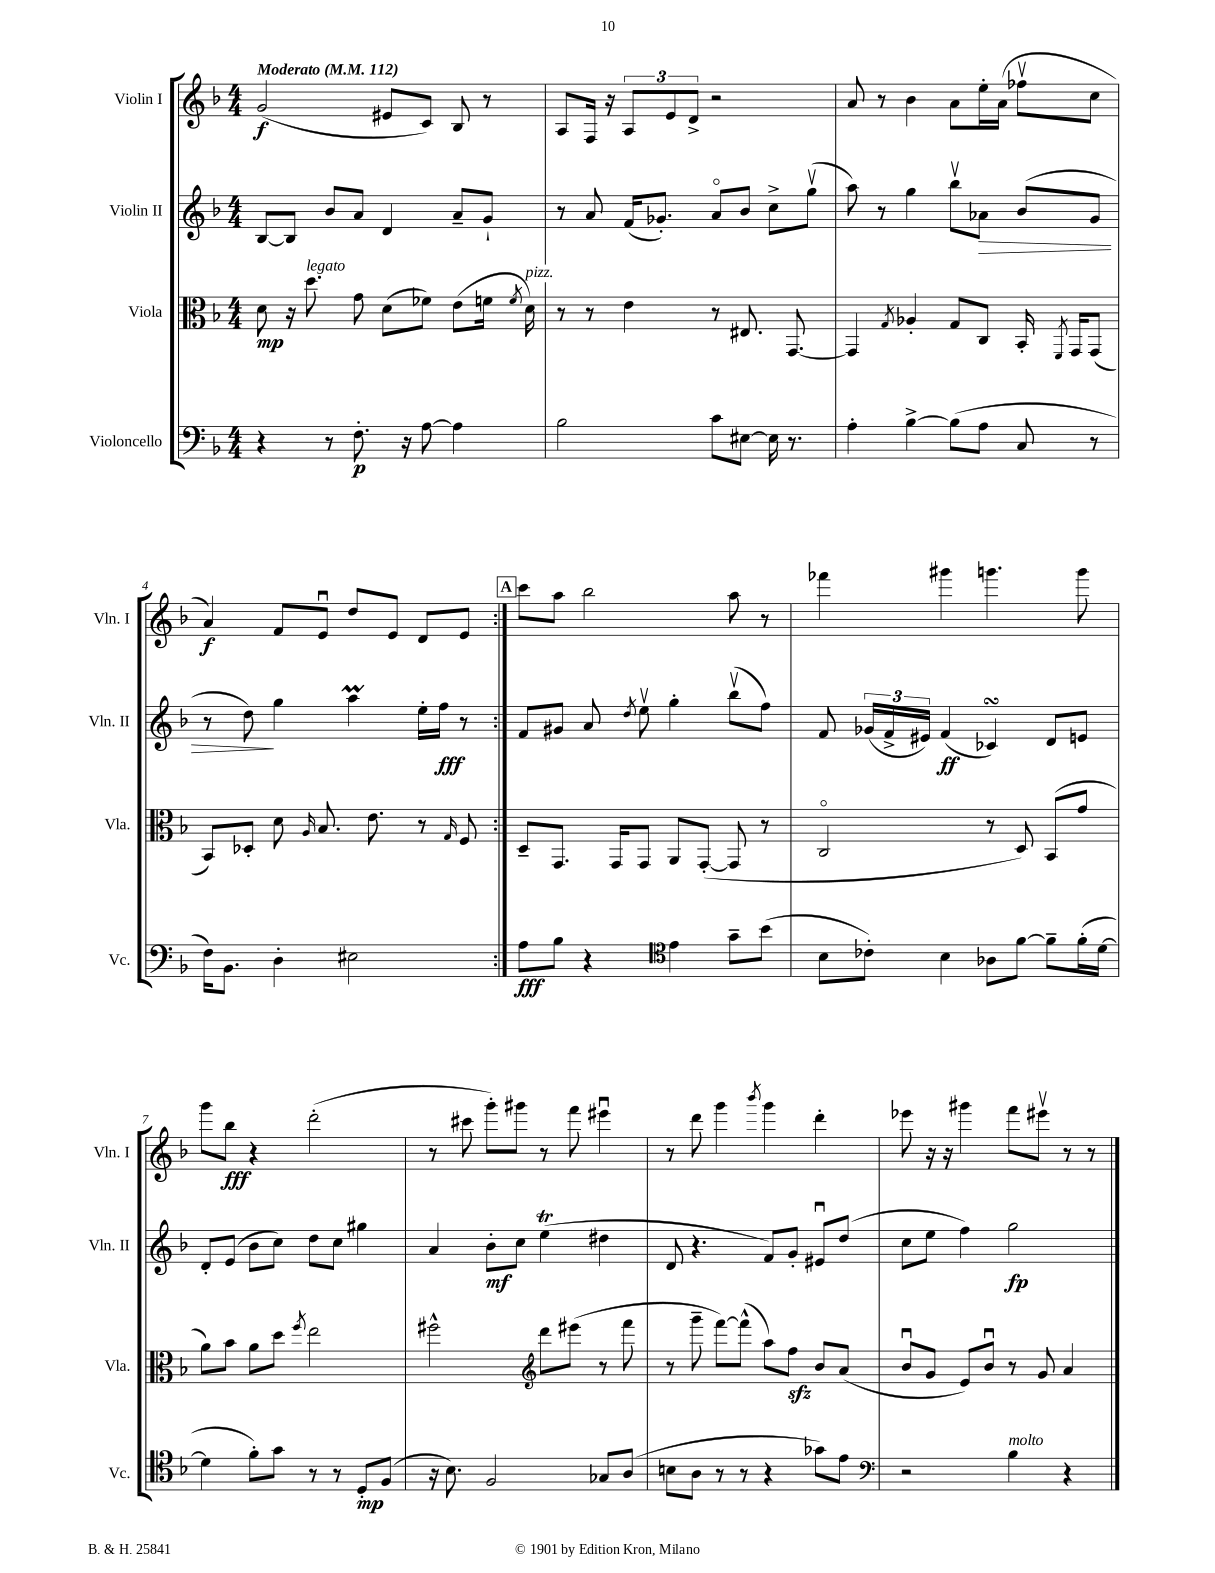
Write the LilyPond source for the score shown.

<<
\new StaffGroup <<
\new Staff = "s0" \with { instrumentName = "Violin I" shortInstrumentName = "Vln. I" } {
    \clef treble \key f \major \numericTimeSignature \time 4/4 \tempo "Moderato" 4 = 112
    \autoBeamOff \repeat volta 2 { g'2\f( eis'8[ c'8]) bes8 r8 |
    a8[ f16] r16 \tuplet 3/2 { a8[ e'8 d'8]-> } r2 |
    a'8 r8 bes'4 a'8[ e''16-. a'16]( fes''8[\upbow c''8] |
    a'4\f) f'8[ e'8]\downbow d''8[ e'8] d'8[ e'8] | }
    \mark \markup { \box "A" } c'''8[ a''8] bes''2 a''8 r8 |
    fes'''4 gis'''4 g'''4. g'''8 |
    g'''8[ bes''8]\fff r4 d'''2-.( |
    r8 cis'''8 g'''8[-.) gis'''8] r8 f'''8 eis'''4\downbow |
    r8 d'''8 g'''4 \acciaccatura { bes'''8 } g'''4 d'''4-. |
    ees'''8 r16 r16 gis'''4 f'''8[ eis'''8]\upbow r8 r8 \bar "|." |
}
\new Staff = "s1" \with { instrumentName = "Violin II" shortInstrumentName = "Vln. II" } {
    \clef treble \key f \major \numericTimeSignature \time 4/4
    \autoBeamOff \repeat volta 2 { bes8[~ bes8] bes'8[ a'8] d'4 a'8[-- g'8]-! |
    r8 a'8 f'16[( ges'8.]-.) a'8[\flageolet bes'8] c''8[-> g''8]\upbow( |
    a''8) r8 g''4 bes''8[\upbow aes'8]\> bes'8[( g'8] |
    r8 d''8\!) g''4 a''4\prall e''16[-. f''16]\fff r8 | }
    \mark \markup { \box "A" } f'8[ gis'8] a'8 \acciaccatura { d''8 } e''8\upbow g''4-. bes''8[\upbow( f''8]) |
    f'8 \tuplet 3/2 { ges'16[( f'16-> eis'16]) } f'4\ff( ces'4\turn) d'8[ e'8] |
    d'8[-. e'8]( bes'8[ c''8]) d''8[ c''8] gis''4 |
    a'4 bes'8[-.\mf c''8] e''4\trill( dis''4 |
    d'8 r4. f'8[) g'8]-. eis'8[\downbow d''8]( |
    c''8[ e''8] f''4) g''2\fp \bar "|." |
}
\new Staff = "s2" \with { instrumentName = "Viola" shortInstrumentName = "Vla." } {
    \clef alto \key f \major \numericTimeSignature \time 4/4
    \autoBeamOff \repeat volta 2 { d'8\mp r16 d''8.^\markup { \italic "legato" } g'8 d'8[( fes'8]) e'8[( f'16] \acciaccatura { f'8 } d'16^\markup { \italic "pizz." }) |
    r8 r8 e'4 r8 eis8. g,8.~ |
    g,4 \acciaccatura { g8 } aes4-. g8[ c8] bes,16-. \acciaccatura { f,8 } g,16[ g,8]( |
    bes,8[) des8]-. d'8 \grace { a16 } bes8. e'8. r8 \grace { g16 } f8 | }
    \mark \markup { \box "A" } d8[-- g,8.] g,16[ g,8] a,8[ g,8]~-.( g,8 r8 |
    c2\flageolet r8 d8) bes,8[( g'8] |
    a'8[) bes'8] a'8[ d''8] \acciaccatura { f''8 } e''2 |
    fis''2-^ \clef treble d'''8[ eis'''8]( r8 f'''8 |
    r8 g'''8-- f'''8[~) f'''8]-^( a''8[) f''8]\sfz bes'8[ a'8]( |
    bes'8[\downbow g'8] e'8[) bes'8]\downbow r8 g'8 a'4 \bar "|." |
}
\new Staff = "s3" \with { instrumentName = "Violoncello" shortInstrumentName = "Vc." } {
    \clef bass \key f \major \numericTimeSignature \time 4/4
    \autoBeamOff \repeat volta 2 { r4 r8 f8.-.\p r16 a8~ a4 |
    bes2 c'8[ eis8]~ eis16 r8. |
    a4-. bes4~-> bes8[( a8] c8 r8 |
    f16[) bes,8.] d4-. eis2 | }
    \mark \markup { \box "A" } a8[\fff bes8] r4 \clef tenor e'4 g'8[-- bes'8]( |
    bes8[ ces'8]-.) bes4 aes8[ f'8]~ f'8[-- f'16-.( d'16]~ |
    d'4 f'8[-.) g'8] r8 r8 d8[-.\mp f8]( |
    r16 bes8.) f2 ges8[ a8]( |
    b8[ a8] r8 r8 r4 ges'8[) e'8] |
    \clef bass r2 bes4^\markup { \italic "molto" } r4 \bar "|." |
}
>>
>>
